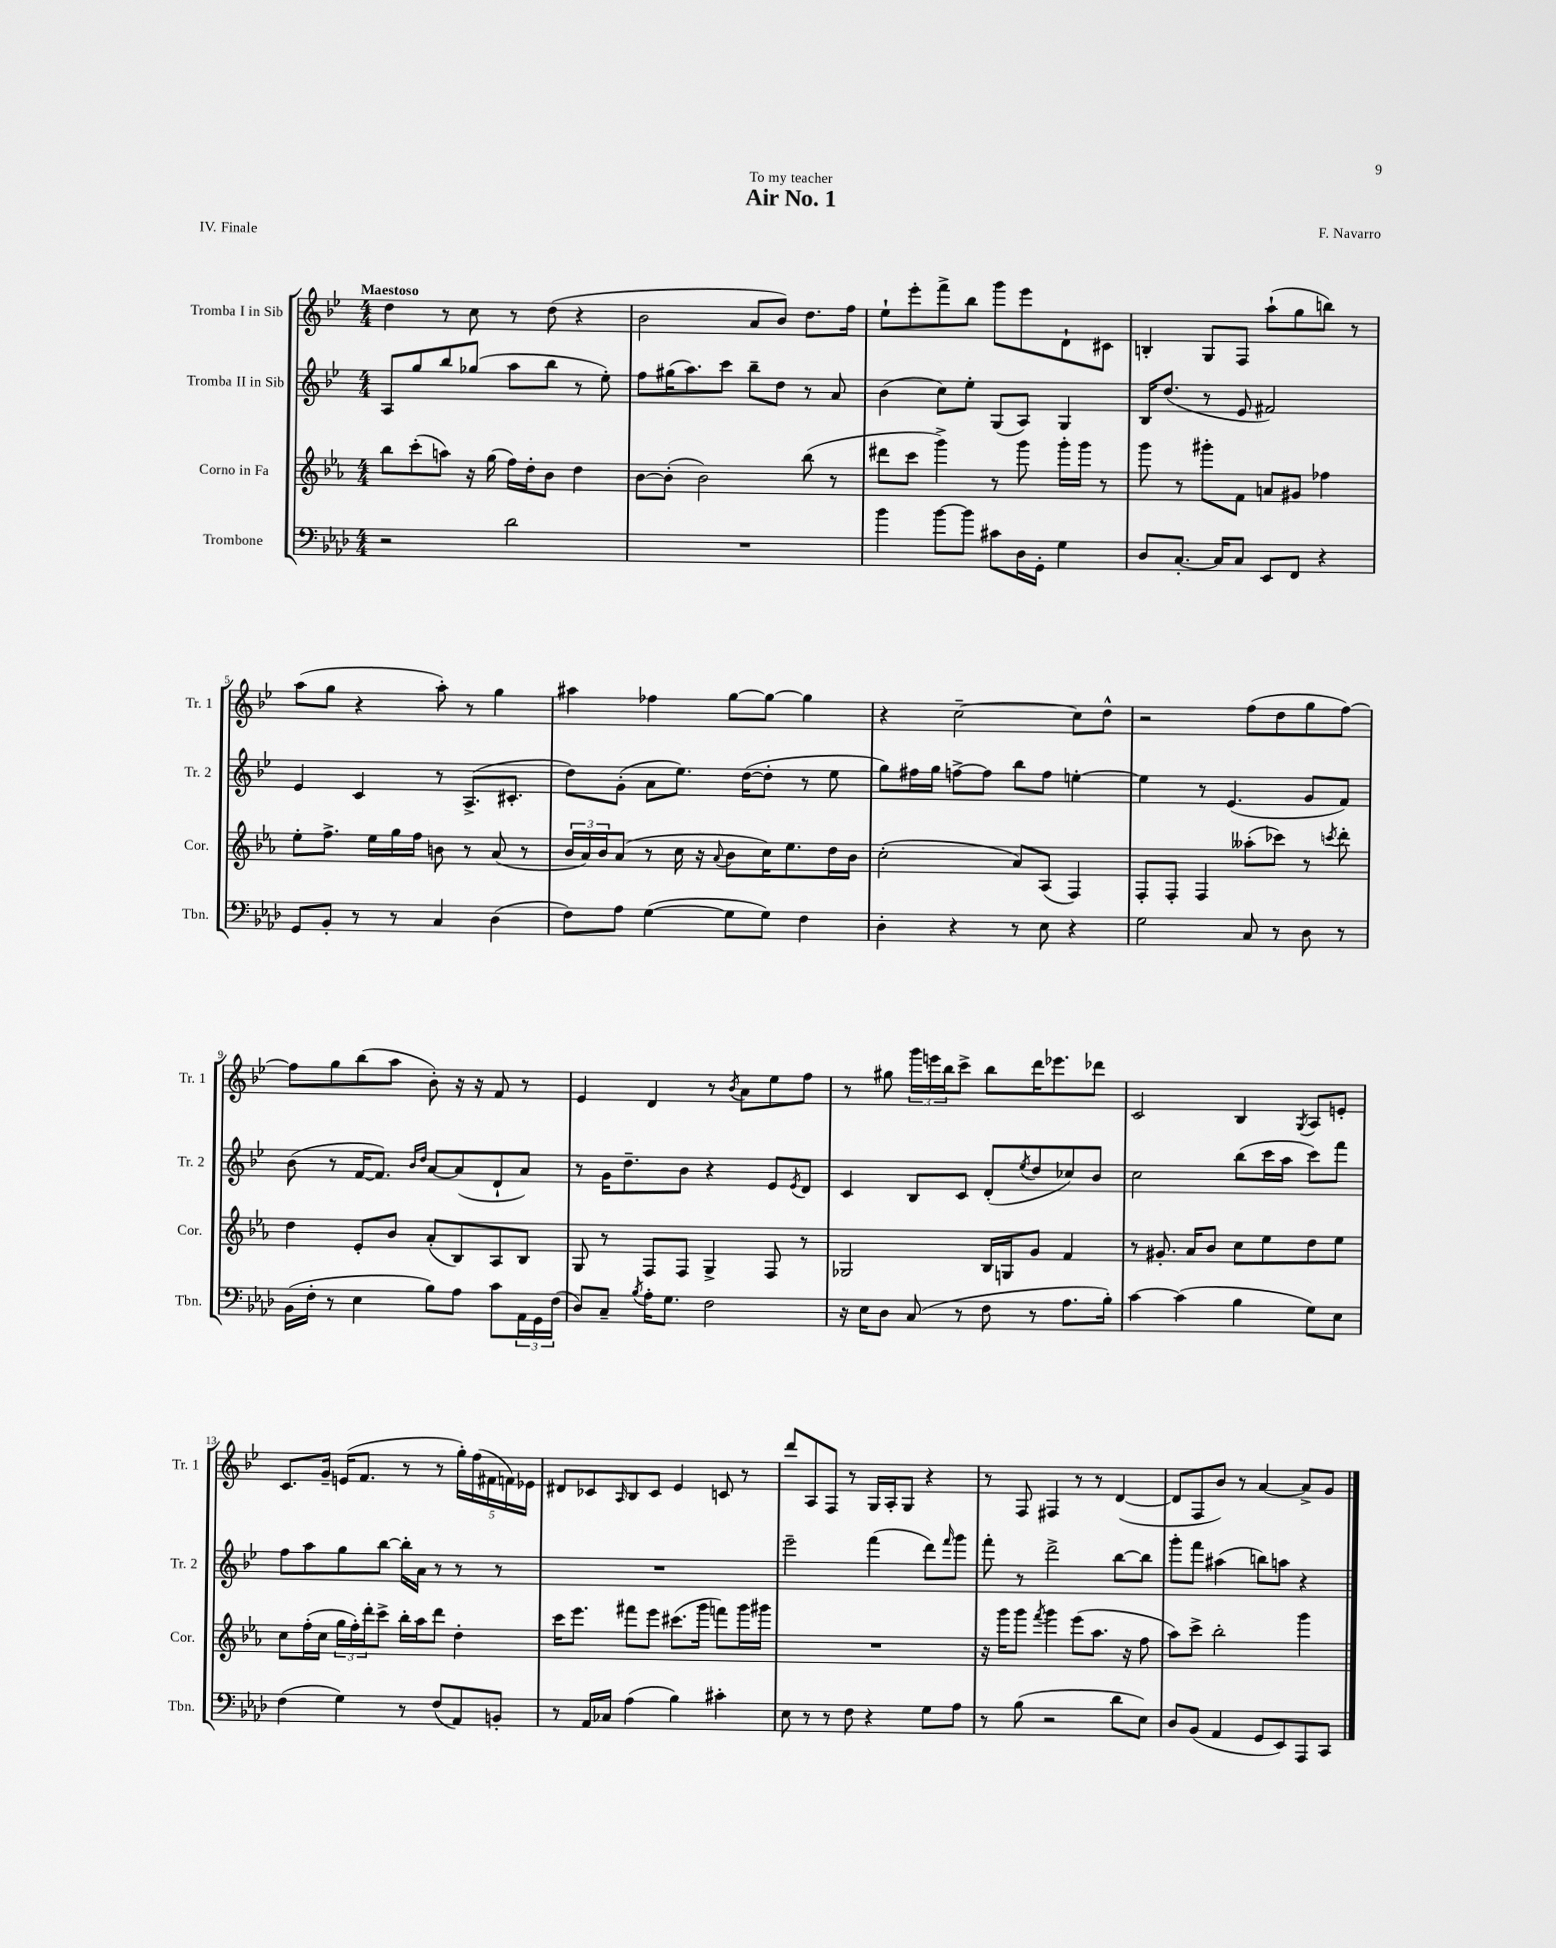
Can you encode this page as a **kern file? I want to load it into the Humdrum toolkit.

**kern	**kern	**kern	**kern
*part4	*part3	*part2	*part1
*staff4	*staff3	*staff2	*staff1
*I"Trombone	*I"Corno in Fa	*I"Tromba II in Sib	*I"Tromba I in Sib
*I'Tbn.	*I'Cor.	*I'Tr. 2	*I'Tr. 1
*clefF4	*clefG2	*clefG2	*clefG2
*k[b-e-a-d-]	*k[b-e-a-]	*k[b-e-]	*k[b-e-]
*M4/4	*M4/4	*M4/4	*M4/4
=1	=1	=1	=1
!	!	!	!LO:TX:a:B:t=Maestoso
2r	8bb-\L	8A/L	4dd\
.	(8ccc'\	8gg/	.
.	8aan\J)	8bb-/	8r
.	16r	(8gg-X/J	8cc\
.	(16gg\	.	.
2d-\	16ff\LL)	8aa\L	8r
.	16dd'\J	.	.
.	8b-\J	8bb-\J	(8dd\
.	4dd\	8r	4r
.	.	8ee-'\)	.
=2	=2	=2	=2
1r	[8b-\L	8ff\L	2b-\
.	(8b-'\J]	(16gg#X\K	.
.	.	8.aa\)	.
.	2b-\)	.	.
.	.	8ccc\J	.
.	.	8bb-~\L	8a/L
.	.	8dd\J	8b-/J)
.	(8bb-\	8r	8.dd\L
.	8r	8a/	.
.	.	.	16ff\Jk
=3	=3	=3	=3
4b-\	8ddd#X\L	(4b-\	8ee-`\L
.	8ccc\J	.	8eee-'\
[8b-\L	4ggg^\)	8cc\L)	8fff^\
8b-\J]	.	8ee-'\J	8bb-\J
8c#X\L	8r	(8G/L	8ggg\L
16D-\L	8ggg\	8A/J)	8eee-\
16GG'\JJ	.	.	.
4G\	16ggg'\LL	4G/	8d`\
.	16ggg\JJ	.	.
.	8r	.	8c#X\J
=4	=4	=4	=4
8D-/L	8ggg\	16B-/KL	4Bn'/
.	.	(8.dd/J	.
[8.C'/J	8r	.	.
.	8ggg#X'\L	8r	8G/L
16C/KL]	.	.	.
8C/J	8f\J	8e-/	8F/J
8EE-/L	8an/L	2f#X/)	(8aa`\L
8FF/J	8g#X/J	.	8gg\
4r	4ff-X\	.	8bbn\J)
.	.	.	8r
!!LO:LB:g=z
=5	=5	=5	=5
8GG/L	8ee-'\L	4e-/	(8aa\L
8BB-'/J	8.ff^\J	.	8gg\J
8r	.	4c/	4r
.	16ee-\LL	.	.
8r	16gg\	.	.
.	16ff\JJ	.	.
4C/	8bn\	8r	8aa'\)
.	8r	(8.A^/L	8r
(4D-\	(8a-/	.	4gg\
.	.	8.c#X'/J	.
.	8r	.	.
=6	=6	=6	=6
8F\L)	24b-/LL	8dd\L)	4aa#X\
.	24a-/)	.	.
.	24b-/J	.	.
8A-\J	(8a-/J	(8g'\J	.
([4G\	8r	8a\L	4ff-X\
.	16cc\	8.ee-\J)	.
.	16r	.	.
.	8qqa-/	.	.
8G\L]	8b-\L	.	[8gg\L
.	.	([16dd\KL	.
8G\J)	16cc\K)	8dd'\J]	8gg\J_
.	8.ee-\	.	.
4F\	.	8r	4gg\]
.	16dd\L	8ee-\	.
.	16b-\JJ	.	.
=7	=7	=7	=7
4D-'\	(2cc'\	8gg\L)	4r
.	.	16ff#X\L	.
.	.	16gg\JJ	.
4r	.	[8ffn^\L	[2cc~\
.	.	8ff\J]	.
8r	8a-/L)	8bb-\L	.
8E-\	(8A-/J	8ff\J	.
4r	4F/)	[4een'\	8cc\L]
.	.	.	8dd^^\J
=8	=8	=8	=8
2G\	8F'/L	4ee\]	2r
.	8F'/J	.	.
.	4F/	8r	.
.	.	(4.e-/	.
8C/	(8aa--X'\L	.	(8ff\L
8r	8ccc-X\J)	.	8dd\
8D-\	8r	8g/L	8gg\
.	8qcccn/	.	.
8r	8ddd'\	8f/J)	[8ff\J)
!!LO:LB:g=z
=9	=9	=9	=9
(16BB-\LL	4dd\	(8b-\	8ff\L]
16F'\JJ	.	.	.
8r	.	8r	8gg\
4E-\	8e-'/L	[16f/KL	(8bb-\
.	.	8.f/J])	.
.	8b-/J	.	8aa\J
.	.	16qqb-/LL	.
.	.	16qqdd/JJ	.
8B-\L)	(8a-'/L	[8a/L	8b-'\)
8A-\J	8B-/)	(8a/]	16r
.	.	.	16r
8c\L	8A-/	8d`/	8f/
24AA-\L	8B-/J	8a/J)	8r
24GG\	.	.	.
(24F\JJ	.	.	.
=10	=10	=10	=10
8D-/L)	8G/	8r	4e-/
8C~/J	8r	16g\KL	.
.	.	8.dd~\	.
8qB-/	.	.	.
16A-'\KL	8F/L	.	4d/
8.G\J	.	.	.
.	8F/J	8b-\J	.
2F\	4G^/	4r	8r
.	.	.	8qb-/
.	.	.	8a\L
.	8F/	8e-/L	8ee-\
.	.	8qe-/	.
.	8r	8d/J	8ff\J
=11	=11	=11	=11
16r	2G-X/	4c/	8r
16E-\KL	.	.	.
8D-\J	.	.	8gg#X\
(8C/	.	8B-/L	24ggg\LL
.	.	.	24eeen\
.	.	.	24bb-\J
8r	.	8c/J	8ccc^\J
8F\	16B-/LL	(8d'/L	8bb-\L
.	16Gn/J	.	.
.	.	8qee-/	.
8r	8g/J	8dd/	16ddd\K
.	.	.	8.eee-X\
8.A-\L	4f/	8cc-X/)	.
.	.	8b-/J	8ddd-X\J
16B-'\Jk)	.	.	.
=12	=12	=12	=12
[4c\	8r	2cc\	2c/
.	8.g#X'/	.	.
(4c\]	.	.	.
.	16a-/KL	.	.
.	8b-/J	.	.
4B-\	8cc\L	(8bb-\L	4B-/
.	8ee-\	16ccc\L	.
.	.	16aa\JJ	.
.	.	.	8qG/
8G\L)	8dd\	8ccc\L)	8A/L
8E-\J	8ee-\J	8fff\J	8en'/J
!!LO:LB:g=z
=13	=13	=13	=13
(4F\	8cc\L	8ff\L	8.c/L
.	(16ff'\L	8aa\	.
.	16cc\JJ	.	16g~/Jk
4G\)	24gg\LL	8gg\	(16en/KL
.	24ff'\)	.	.
.	.	.	8.f/J
.	24ddd'\J	.	.
.	8ccc^\J	[8bb-\J	.
8r	16bb-'\LL	16bb-'\LL]	8r
.	16aa-\J	16a\JJ	.
(8F/L	8ddd\J	8r	8r
8AA-/)	4dd'\	8r	20gg'\LL)
.	.	.	(20ff\
.	.	.	20f#X\
8BBn'/J	.	8r	.
.	.	.	20fn\)
.	.	.	20e-X\JJ
=14	=14	=14	=14
8r	16ccc\KL	1r	8d#X/L
.	8.eee-\J	.	.
16AA-/LL	.	.	8c-X/
16C-X/JJ	.	.	.
.	.	.	16qqA/
(4A-\	8fff#X\L	.	8B-/
.	8eee-\J	.	8c-/J
4B-\)	(8.ccc#X\L	.	4e-/
.	16ggg\Jk	.	.
4c#X'\	8fffn\L)	.	8cn/
.	16ggg\L	.	8r
.	16ggg#X\JJ	.	.
=15	=15	=15	=15
8E-\	1r	2eee-~\	8ddd/L
8r	.	.	8A/
8r	.	.	8F/J
8F\	.	.	8r
4r	.	(4fff\	16G/LL
.	.	.	16A'/J
.	.	.	8G/J
8G\L	.	8ddd\L)	4r
.	.	16qqfff/	.
8A-\J	.	8ggg\J	.
=16	=16	=16	=16
8r	16r	8fff'\	8r
.	16ggg\KL	.	.
(8B-\	8ggg\J	8r	8F/
.	8qfff/	.	.
2r	4ggg\	2ddd^\	4F#X/
.	(8eee-\L	.	8r
.	8.aa-\J	.	8r
8d-\L	.	[8bb-\L	([4d/
.	16r	.	.
8E-\J)	8ff\	8bb-\J]	.
=17	=17	=17	=17
8D-/L	8aa-\L)	8ggg'\L	8d/L]
(8BB-/J	8ccc^\J	8fff\J	8F/
4AA-/	2bb-'\	(4aa#X\	8b-/J)
.	.	.	8r
8GG/L	.	8bbn\L)	[4a/
8EE-/)	.	8aan\J	.
8AAA-/	4ggg\	4r	8a^/L]
8CC/J	.	.	8g/J
==	==	==	==
*-	*-	*-	*-
